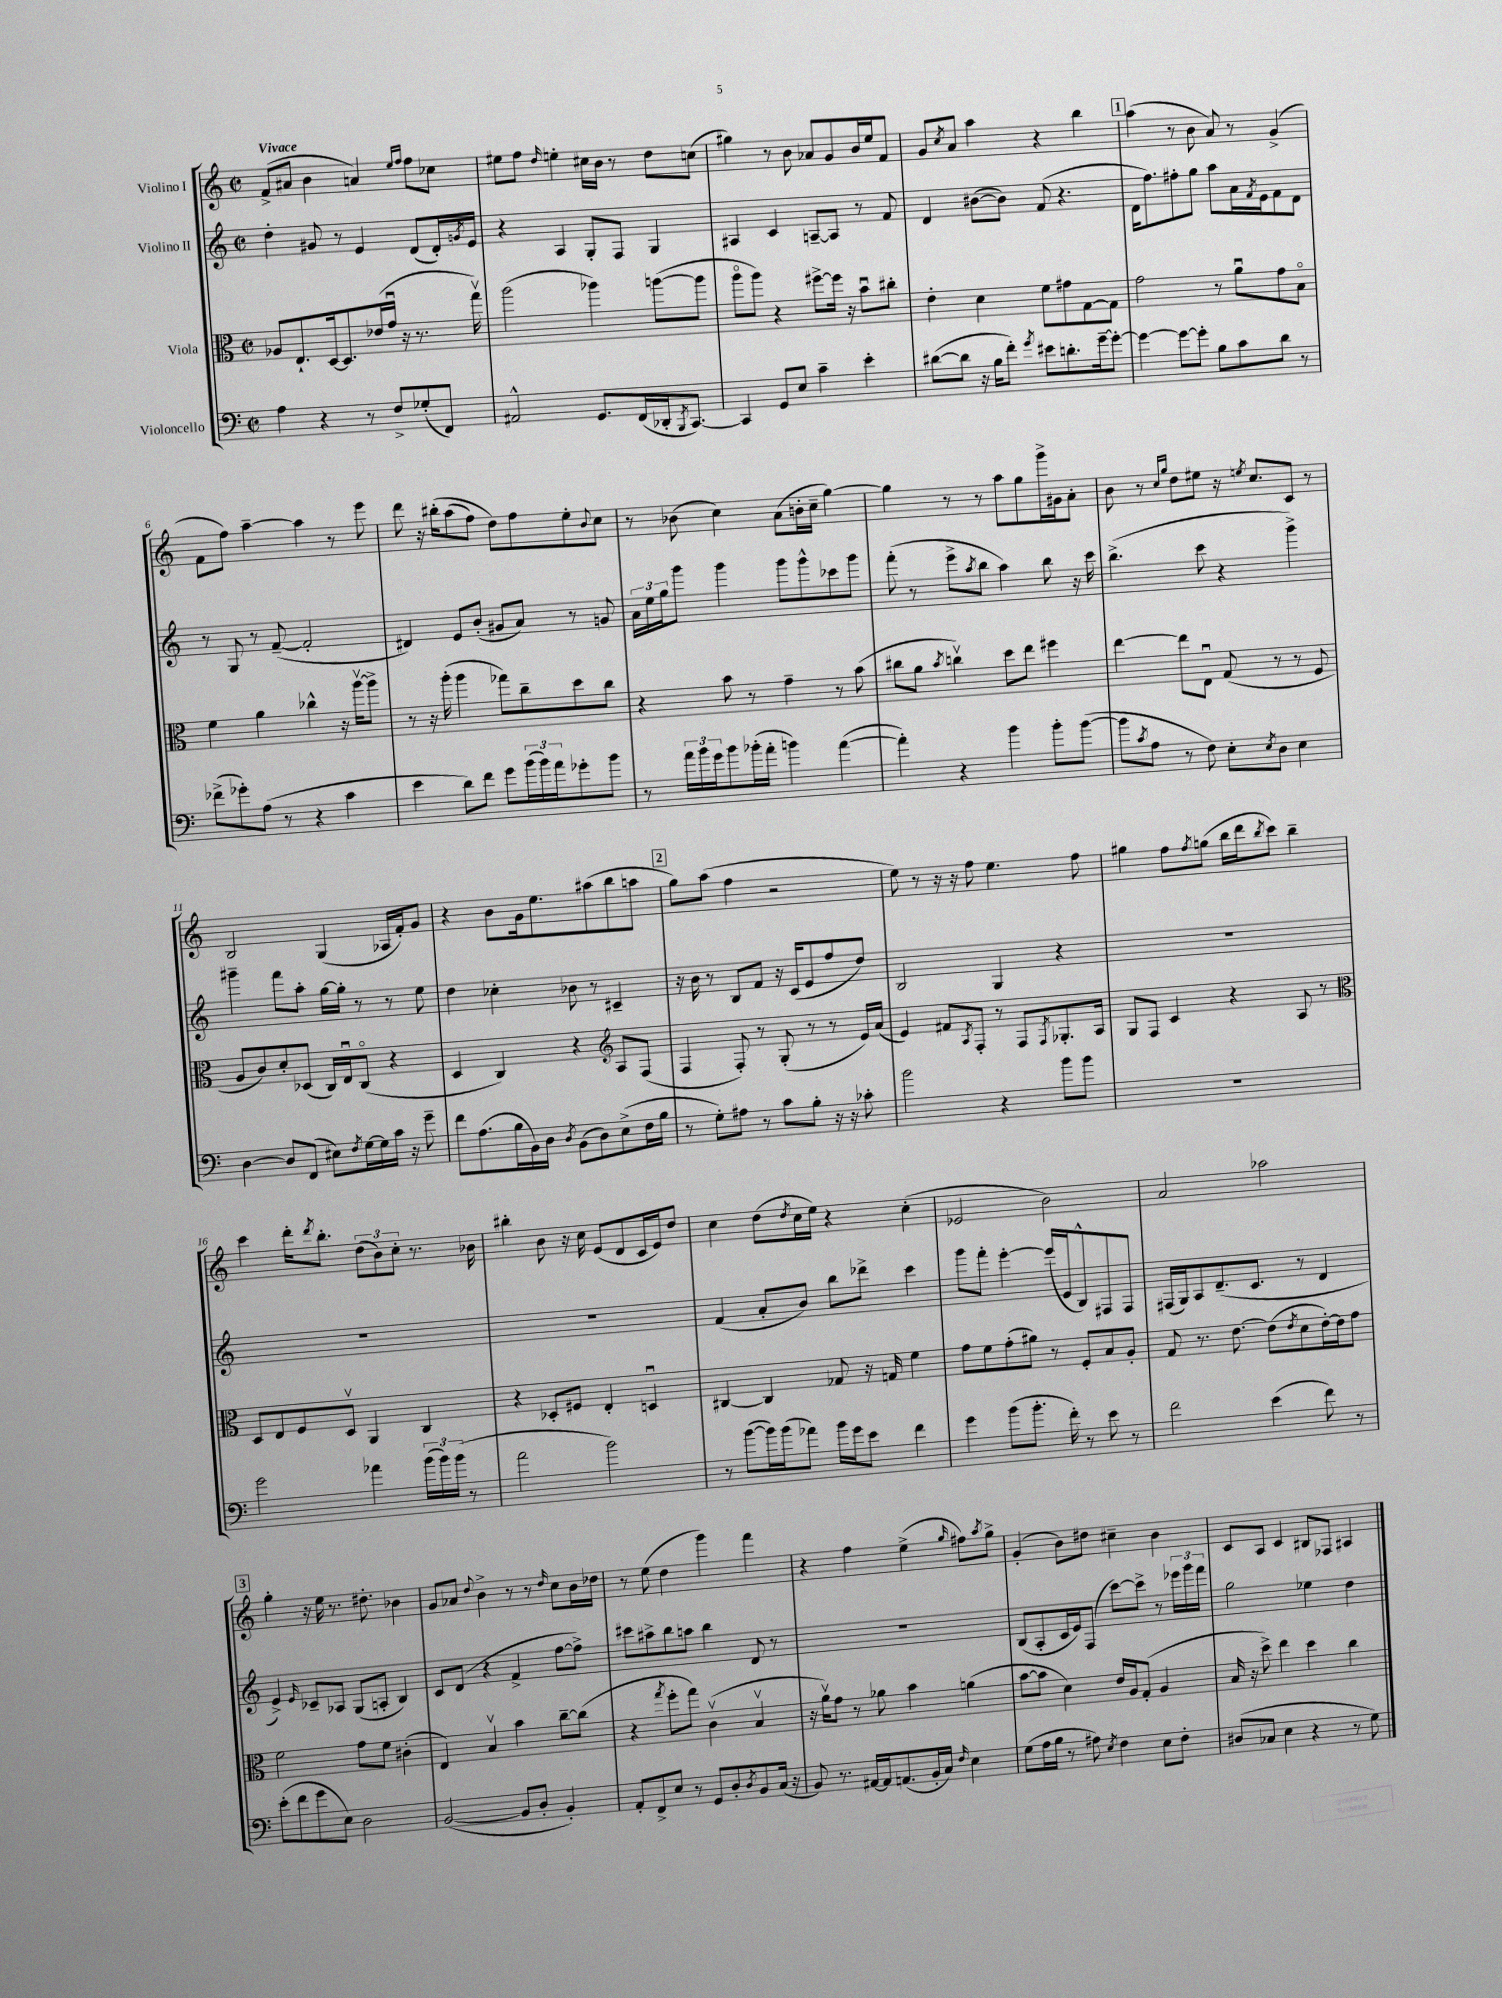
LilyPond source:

<<
\new StaffGroup <<
\new Staff = "s0" \with { instrumentName = "Violino I" } {
    \clef treble \key c \major \defaultTimeSignature \time 2/2 \tempo "Vivace"
    f'8->( ais'8 b'4 a'4) \grace { e''16 f''16 } f''8 ces''8 |
    eis''8 f''8 \grace { d''16 } e''4-. cis''16 b'16 r8 d''8 c''8( |
    gis''4) r8 b'8 aes'8 g'8 b'16 e''16 f'8 |
    g'8 \acciaccatura { c''8 } a'8 a''4 r4 b''4 |
    \mark \markup { \box "1" } a''4( r8 b'8 a'8) r8 g'4->( |
    f'8 f''8) a''4~-- a''4 r8 e'''8 |
    d'''8 r16 bis''16-.\( a''8( f''8) d''8\) f''8 e''8-. \appoggiatura { b'8 } c''8 |
    r8 bes'8( c''4) a'8( b'16-. c''16-- g''4~) |
    g''4 r8 r8 a''8 g''8 g'''16-> gis'16 a'8-. |
    b'8 r8 \grace { c''16 g''16 } d''8 eis''8 r16 \acciaccatura { e''8 } c''8. c'8 r8 |
    b2 g4( aes16 f'16-.) g'8 |
    r4 b'8 g'16 e''8. ais''8( b''8 a''8 |
    \mark \markup { \box "2" } g''8) a''8( f''4 r2 |
    e''8) r8 r16 r16 f''8 e''4. f''8 |
    gis''4 f''8 \acciaccatura { f''8 } g''8( b''16 d'''16 \acciaccatura { b''8 } c'''8) b''4-- |
    c'''4 d'''16-. \acciaccatura { d'''8 } b''8.-. \tuplet 3/2 { d''8( b'8) c''8-. } r8. bes'16 |
    bis''4-. b'8 r16 c''16 e'8( d'8 c'16 e'16) d''8 |
    c''4 d''8( \acciaccatura { d''8 } c''16 e''16) r4 c''4-.( |
    ees'2 b'2) |
    a'2 aes''2 |
    \mark \markup { \box "3" } g''4-. r16 e''16 r8. dis''8.-. bes'4 |
    g'8 aes'8 \appoggiatura { d''8 } b'4-> r8 r8 \grace { d''16 } c''8 b'16 des''16 |
    r8 e''8( d''4 g'''4) f'''4 |
    r4 f''4 e''4->( \grace { g''16 } fis''8) \acciaccatura { a''8 } g''8-> |
    g'4-.( b'8) dis''8 cis''4-- b'4 |
    c'8 a8 c'4 bis8 fes8 ais4 \bar "|." |
}
\new Staff = "s1" \with { instrumentName = "Violino II" } {
    \clef treble \key c \major \defaultTimeSignature \time 2/2
    d''4-. gis'8 r8 e'4 d'8( d'16-.) \acciaccatura { g'8 } e'16 |
    r4 a4 g8-. f8 g4 |
    ais4 c'4 a8~-- a8 r8 f'8 |
    d'4 bis'8~( bis'8) f'8( r4. |
    \mark \markup { \box "1" } d'16 f''8.) fis''8-. g''8 a''8 a'16 \acciaccatura { f'8 } e'16 f'8 d'8 |
    r8 g8 r8 f'8~--( f'2-. |
    dis'4) e'8 b'8-.( gis'8 a'8) r8 g'8 |
    \tuplet 3/2 { a'16 e''16 g''16 } g'''8 g'''4 g'''8 g'''8-^ ces'''8 g'''8 |
    f'''8-.( r8 e'''8-> \acciaccatura { a''8 } b''8 a''4) b''8 r16 c'''16 |
    b''4.->( c'''8 r4 g'''4->) |
    gis'''4-- f'''8 a''8-. g''16~ g''16-. r8 r8 e''8 |
    d''4 ces''4-. bes'8 r8 cis'4-- |
    \mark \markup { \box "2" } r16 b'16 r8 b8 f'8 r16 c'16( e'8 f''8 d''8) |
    b2 g4 r4 |
    R1 |
    R1 |
    R1 |
    f'4( a'8-. b'8) b''8 des'''8-> c'''4 |
    g'''8 f'''8-. e'''4~-. e'''16( e'16 b8-^) fis8 fis8 |
    fis16( g16) a8 d'8.--( c'8. r8 d'4 |
    \mark \markup { \box "3" } e'4->) \grace { e'16 } ces'8-- aes8 g8( a8-. b4) |
    c'8 d'8( r4 f'4-> f''8~ f''8->) |
    cis'''8 ais''8-> b''8 a''8 b''4 d'8 r8 |
    R1 |
    b8( a8-. c'16 e'16) f8( c'''8~) c'''8-> r8 \tuplet 3/2 { ees'''16 g'''16 f'''16 } |
    g''2 ees''4 d''4 \bar "|." |
}
\new Staff = "s2" \with { instrumentName = "Viola" } {
    \clef alto \key c \major \defaultTimeSignature \time 2/2
    aes8 e8.-! d16~ d8. ees'16( g'16\downbow r16 r8. g''16\upbow) |
    a''2( aes''4) a''8~( a''8 |
    a''8\flageolet a''8) r4 fis''8~-> fis''16 r16 b'8\downbow cis''8-. |
    e'4-. d'4 f'8 gis'8 g8~ g8 |
    \mark \markup { \box "1" } g'2 r8 a'8\downbow g'8 b8\flageolet |
    f'4 a'4 ces''4-^ r16 a''16~\upbow a''8-> |
    r8 r16 a''16-.( a''4 ges''8) c''8-- d''8 c''8 |
    r4 b'8 r8 g'4-- r8 b'8( |
    cis''8 a'8 \acciaccatura { b'8 } c''4\upbow) d''8 e''8 fis''4 |
    e''4~ e''8 e8\downbow g8( r8 r8 f8 |
    a8 c'8) d'8-. des8( c16) e16\downbow c8\flageolet( r4 |
    d4 c4) r4 \clef treble a8 f8( |
    \mark \markup { \box "2" } f4 f8-.) r8 g8-.( r8 r8 e'16) a'16( |
    e'4) fis'8 \acciaccatura { a8 } f8-. r8 f8 \acciaccatura { f8 } ges8.-. a16 |
    g8 f8 c'4 r4 a8 r8 |
    \clef alto d8 e8 f8 d8\upbow a,4 c4 |
    r4 des8-. fis8 e4-. d4\downbow |
    cis4~ cis4 ges8 r16 g16 f'4 |
    g'8 f'8 g'8-.( ais'8) r8 f8-. b8 a8-. |
    g8 r8. e'8.~ e'8( \acciaccatura { e'8 } d'8 e'16~-.) e'16 g'8 |
    \mark \markup { \box "3" } f'2 g'8 f'8 cis'4-.( |
    e4) b4\upbow b'4 c''8~-- c''8( |
    r4 \acciaccatura { g''8 } f''8-. g''8) c'4\upbow( b4\upbow |
    r16 a'16\upbow) g'8 r8 aes'8 b'4 a'4( |
    b'8~ b'8 d'4) e'16 a16 g8-.( a4 |
    b16 r16 d''8->) e''4 d''4 c''4 \bar "|." |
}
\new Staff = "s3" \with { instrumentName = "Violoncello" } {
    \clef bass \key c \major \defaultTimeSignature \time 2/2
    a4 r4 r8 f8-> ges8-.( f,8) |
    ais,2-^ g,8. f,16( des,16-. \acciaccatura { b,,8 } c,8.~) |
    c,4 g,8 e8 c'4-- e'4-. |
    dis'8~( dis'8 r16 b16 f'8-.) \acciaccatura { g'8 } eis'8 d'8.-. g'16~-- g'8~-. |
    \mark \markup { \box "1" } g'4~ g'8~ g'8-. b8 c'8 d'8 r8 |
    fes'8->( ges'8-.) a8( r8 r4 c'4 |
    e'4 d'8) f'8 g'8 \tuplet 3/2 { b'16( b'16) a'16 } ges'8-. b'8 |
    r8 \tuplet 3/2 { a'16 b'16 g'16 } b'8 bes'16-.( a'16-. b'4) a'4~( |
    a'4-.) r4 b'4 b'8-. b'8~( |
    b'8 \acciaccatura { c'8 } a8 r8 f8) e8-. \acciaccatura { e8 } d8 e4 |
    d4~ d8 f,8( eis8) \acciaccatura { f8 } g16~ g16 c'16 r16 g'8-- |
    f'8 a8.( b16 b,16) d16 \acciaccatura { d8 } b,8( d8) e8->( f16 b16 |
    \mark \markup { \box "2" } r8 g8-.) ais8 r8 c'8 b8-. r16 r16 ces'8-. |
    b'2 r4 b'8 b'8 |
    R1 |
    g'2 aes'4 \tuplet 3/2 { b'16( b'16) b'16( } r8 |
    a'2 b'2) |
    r8 b'8~( b'16) b'16( aes'8) b'16 g'16 e'8 f'4 |
    g'4 b'8( b'8.-. f'16-.) r8 e'8 r8 |
    f'2 e'4( f'8) r8 |
    \mark \markup { \box "3" } e'8-.( f'8 g'8 e8) d2 |
    b,2~( b,8 d8-. b,4-.) |
    a,8-. f,8-> e8 r8 g,8 d8-. \acciaccatura { d8 } b,8 c16( r16 |
    b,8) r8. ais,16~ ais,16 a,8.( b,16-. c16) \grace { f16 } e4 |
    g8( a16 b16 r8 ais8) \acciaccatura { e8 } f4 e8 f8-. |
    dis8( ces8 e4 r4 r8 g8) \bar "|." |
}
>>
>>
